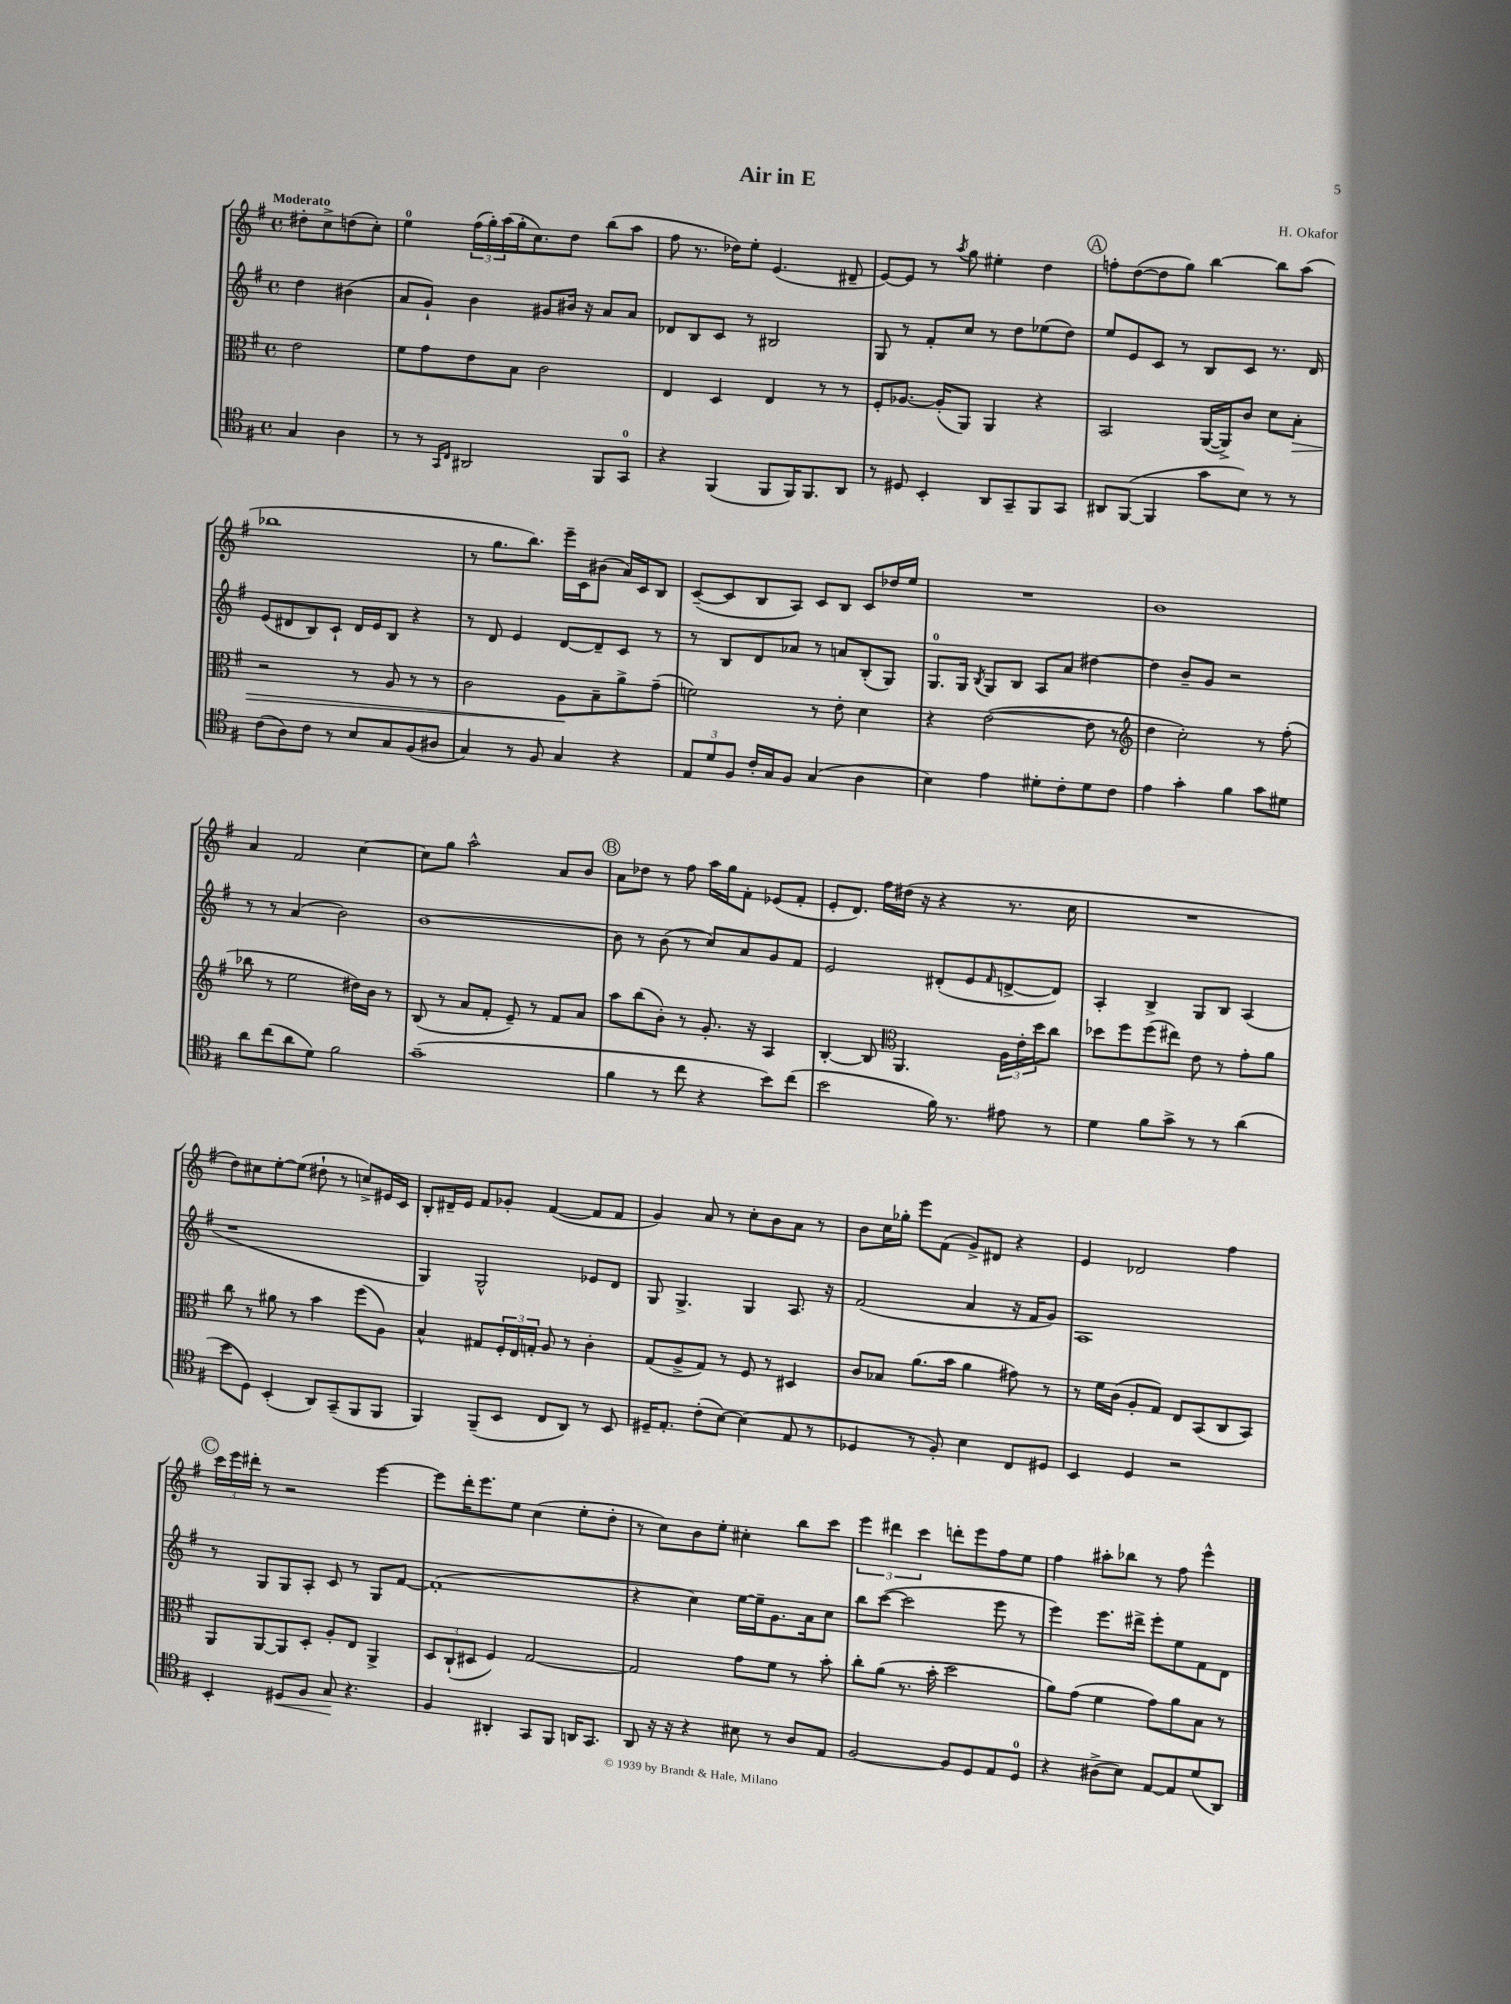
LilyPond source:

\header { title = "Air in E" composer = "H. Okafor" }
<<
\new StaffGroup <<
\new Staff = "s0" {
    \clef treble \key g \major \defaultTimeSignature \time 4/4 \partial 2 \tempo "Moderato"
    dis''8-. c''8-> d''8( c''8-.) |
    e''4-0 \tuplet 3/2 { fis''16( g''16-.) a''16( } g''16-. c''8.) d''8 b''8( a''8 |
    fis''8 r8. des''16) e''8-. e'4.( dis'8-- |
    e'8~) e'8 r8 \acciaccatura { a''8 } g''8 eis''4-. d''4 |
    \mark \markup { \circle "A" } f''8-. d''8~( d''8 g''8) b''4~ b''8 a''8( |
    bes''1 |
    r8 g''8. b''8.) e'''16-- c'16 bis'8( a'16) c'16 b8 |
    c'8~--( c'8 b8 a8) c'8 b8 c'8 des''16 e''16 |
    R1 |
    b'1 |
    a'4 fis'2 c''4~ |
    c''8 g''8 a''2-^ a'8 b'8 |
    \mark \markup { \circle "B" } a'8 des''8 r8 fis''8 a''16 g''16 fis'8-. ees'8( fis'8-. |
    e'8-. d'8.) fis''16 dis''16( r16 r4 r8. c''16 |
    R1 |
    d''8) cis''8 e''8~-. e''8( dis''8-! r8 c''8->) eis'16 c'16 |
    b8-. dis'16-- e'16 fis'8 ges'8-. fis'4~( fis'8 fis'8 |
    g'4) a'8 r8 c''8-. b'8 a'8 r8 |
    b'8 c''16 ges''16-. e'''8 fis'8( g'8->) dis'8 r4 |
    e'4 des'2 fis''4 |
    \mark \markup { \circle "C" } \tuplet 3/2 { c'''16 e'''16 dis'''16-. } r8 r2 e'''4~ |
    e'''8 d'''16-. e'''8. e''8 c''4( e''8-. d''8-. |
    r8 c''8) b'8 e''8-. cis''4-. b''8 c'''8 |
    \tuplet 3/2 { e'''4 dis'''4 c'''4 } d'''8-. e'''8 fis''8 e''8 |
    fis''4 ais''8-. bes''8 r8 fis''8 e'''4-^ \bar "|." |
}
\new Staff = "s1" {
    \clef treble \key g \major \defaultTimeSignature \time 4/4 \partial 2
    d''4 bis'4( |
    a'8 g'8-!) b'4 gis'8 bis'16 r16 a'8 a'8 |
    des'8 b8 c'8 r8 bis2 |
    g8 r8 fis'8-. c''8 r8 d''8 ees''8( d''8) |
    \mark \markup { \circle "A" } e''8 e'8 c'8 r8 b8 c'8 r8. d'16 |
    e'8( dis'8 b8) c'8-! dis'16 e'16 b8 r4 |
    r8 d'8 e'4 d'8~ d'8-- c'8 r8 |
    r8 b8 d'8 aes'8 r8 a'8 b8-.( g8) |
    g8.-0 g16 \acciaccatura { b8 } g8 b8 a8 a'8 dis''4~ |
    dis''4 b'8-- g'8 r2 |
    r8 r8 a'4( b'2) |
    b'1~ |
    \mark \markup { \circle "B" } b'8 r8 b'8( r8 c''8) a'8 g'8 fis'8 |
    e'2 dis'8-.( e'8 \grace { fis'16 } d'8~-> d'8) |
    a4-. b4-> g8 b8 a4( |
    r1 |
    g4) g2-^ ees'8 d'8 |
    g8 g4.-> g4 a8. r16 |
    fis'2( a'4 r16 fis'16 g'8) |
    a1 |
    \mark \markup { \circle "C" } r8 g8 g8 a8-. c'8 r8 g8 fis'8~ |
    fis'1-.( |
    r4 c''4) e''16~ e''16-- g'8. a'16 c''8 |
    b''8 c'''8~( c'''2 e'''8 r8 |
    e'''4) e'''8. dis'''16-> e'''8-. e''8 fis'8 d'8 \bar "|." |
}
\new Staff = "s2" {
    \clef alto \key g \major \defaultTimeSignature \time 4/4 \partial 2
    e'2 |
    fis'8 g'8 e'8 b8 c'2 |
    e4 d4 e4 r8 r8 |
    fis8-. aes8.~ aes16-.( a,8) a,4 r4 |
    \mark \markup { \circle "A" } b,2 a,16~( a,16->) c'8 d'8 b8-.\> |
    r2 r8 a8 r8 r8 |
    c'2 a8\! b8-- a'8-> g'8--( |
    f'2) r8 e'8-. d'4 |
    r4 e'2~( e'8 r8 |
    \clef treble d''4 c''2-.) r8 fis''8-.( |
    bes''8 r8 e''2 dis''16) b'16 r8 |
    b8( r8 a'8 fis'8-. e'8--) r8 fis'8 a'8 |
    \mark \markup { \circle "B" } a''8 b''8( b'8-.) r8 g'8.-. r16 a4 |
    b4~-. b8 \clef alto a,4. \tuplet 3/2 { a16 e'16-. d''16 } c''8 |
    des''8 fis''8 fis''8( eis''8) e'8 r8 g'8-. a'8 |
    c''8 r8 ais'8 r8 b'4 fis''8( a8) |
    b4-^ gis8 \tuplet 3/2 { fis16-. e16 g16-. } a8 r8 c'4-. |
    g8( a8-> g8) r8 fis8 r8 dis4 |
    c'8 bes8 a'8.( b'16 a'4 gis'8) r8 |
    r8 fis'16 c'16( a8-. g8) e8 b,8( c8 b,8) |
    \mark \markup { \circle "C" } a,8 a,8~ a,8 d8-. a8-. e8 a,4-> |
    \tuplet 3/2 { d8 c8-!( dis8 } fis4) g2~ |
    g2 g'8 fis'8 r8 b'8-. |
    c''8-. a'8( r8. b'16-. d''2 |
    a'8) g'8( fis'4 g'8) a'8 b8 r8 \bar "|." |
}
\new Staff = "s3" {
    \clef tenor \key g \major \defaultTimeSignature \time 4/4 \partial 2
    g4 a4 |
    r8 r8 \grace { g,16 c16 } ais,2 fis,8 g,8-0 |
    r4 fis,4( fis,8 fis,16) fis,8. a,8 |
    r8 dis8 b,4-. a,8 g,8-- fis,8 g,8 |
    \mark \markup { \circle "A" } ais,8 fis,8~( fis,4 g'8 b8) r8 r8 |
    c'8( a8) c'8 r8 b8 g8 fis8( ais8 |
    g4) r8 fis8 g4 r4 |
    \tuplet 3/2 { e8 d'8 fis8 } c'16-. g16 fis8 g4( a4 |
    b4) e'4 dis'8-. c'8-. dis'8 c'8 |
    e'4 g'4-. fis'4 g'8 dis'8 |
    a'8 c''8( a'8 d'8) fis'2 |
    g'1--( |
    \mark \markup { \circle "B" } fis'4 r8 c''8 r4 b'8) c''8( |
    b'2 fis'16) r8. eis'8 r8 |
    d'4 fis'8 g'8-> r8 r8 a'4( |
    b'8 d8) b,4-.( a,8) g,8--( fis,8 fis,8 |
    fis,4) fis,8--( b,8 c8 a,8) r8 b,8 |
    dis16-- e8.-. c'8-.( b8~) b4( e8 r8 |
    des4 r8 fis8-.) b4 c8 dis8 |
    b,4 d4 r2 |
    \mark \markup { \circle "C" } b,4-. dis8\< fis8 g8\! r4. |
    fis4 ais,4-. g,8 fis,8 a,16 g,8. |
    a,8 r16 r16 r4 bis8 r8 a8 e8 |
    fis2~ fis8 d8 e8 d8-0 |
    r4 ais8->( b8) e8~ e8 d'8( a,8) \bar "|." |
}
>>
>>
\layout { \context { \Score \remove "Bar_number_engraver" } }
